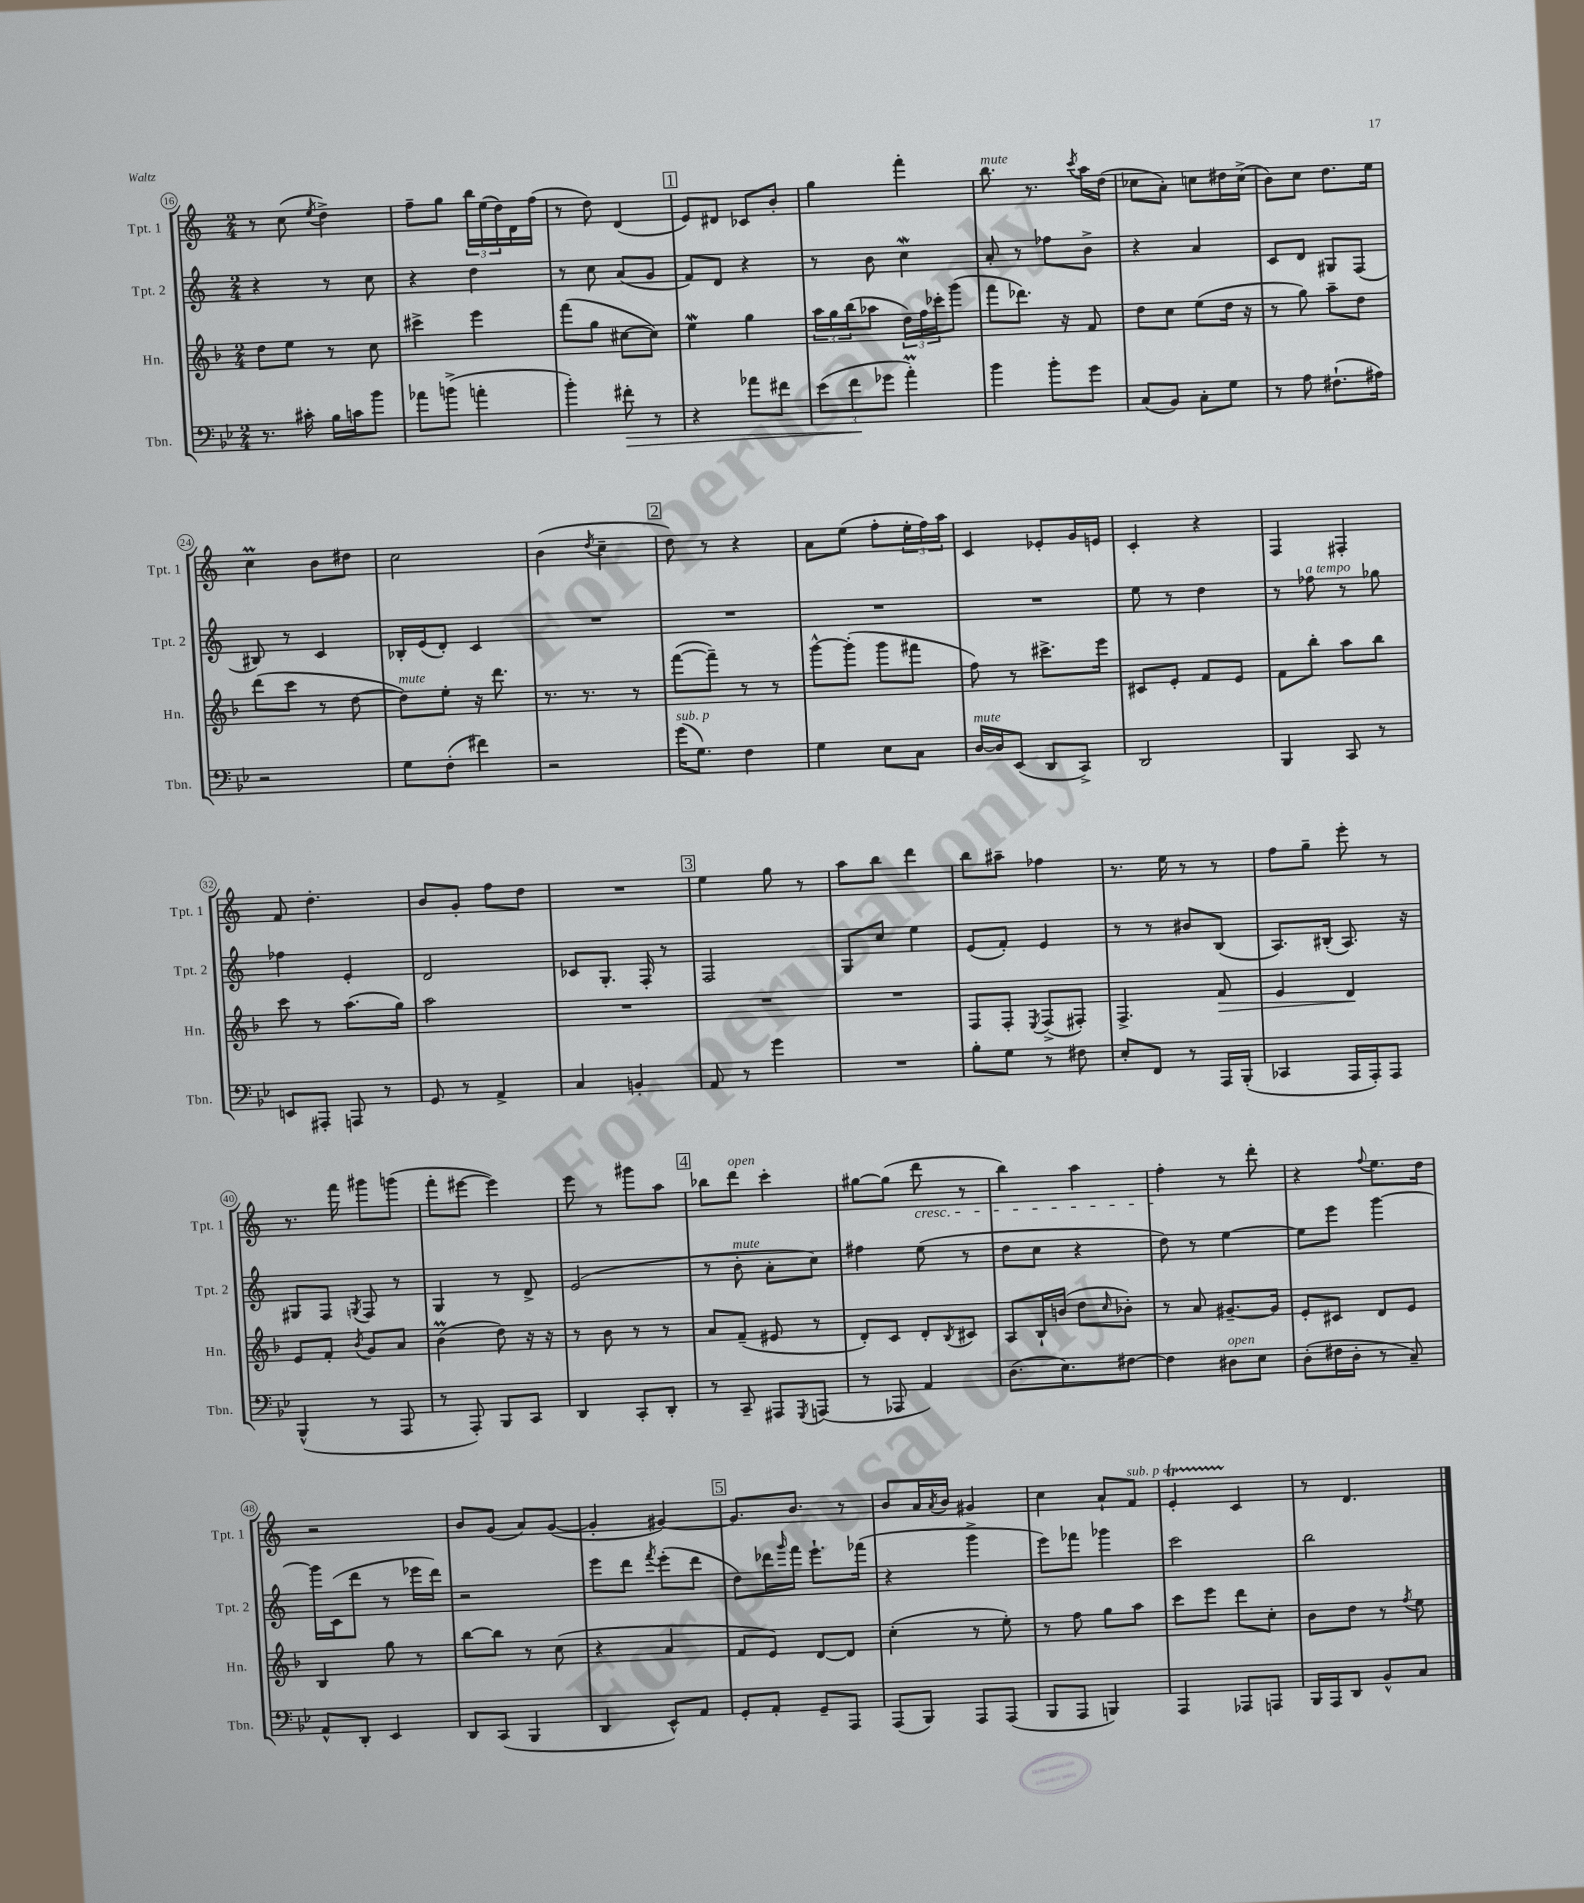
<<
\new StaffGroup <<
\new Staff = "s0" \with { instrumentName = "Tpt. 1" shortInstrumentName = "Tpt. 1" } {
    \clef treble \key c \major \numericTimeSignature \time 2/4
    r8 c''8( \acciaccatura { e''8 } d''4->) |
    f''8-- g''8 \tuplet 3/2 { b''16 e''16( d''16) } d'16 f''16( |
    r8 d''8) d'4( |
    \mark \markup { \box "1" } e'8) dis'8 ces'8 b'8-. |
    g''4 f'''4-. |
    b''8.^\markup { \italic "mute" } r8. \acciaccatura { c'''8 } a''16 d''16( |
    ces''8 a'8-.) c''8 dis''16 c''16->( |
    b'8) c''8 d''8. e''16 |
    c''4\prall b'8 dis''8 |
    c''2 |
    b'4( \acciaccatura { d''8 } c''4-- |
    \mark \markup { \box "2" } d''8) r8 r4 |
    a'8 e''8( f''8-. \tuplet 3/2 { e''16-. f''16) a''16 } |
    c'4 ees'8-. g'16 e'16 |
    c'4-. r4 |
    f4 fis4-. |
    f'8 d''4.-. |
    b'8 g'8-. f''8 d''8 |
    R2 |
    \mark \markup { \box "3" } e''4 g''8 r8 |
    a''8 b''8 d'''4 |
    b''8 ais''8-- fes''4 |
    r8. e''16 r8 r8 |
    f''8 g''8-- e'''8-. r8 |
    r8. f'''16 gis'''8 g'''8( |
    f'''8-. eis'''8~ eis'''4) |
    e'''8 r8 gis'''8 a''8 |
    \mark \markup { \box "4" } bes''8 d'''8^\markup { \italic "open" } c'''4-. |
    gis''8~ gis''8( d'''8\cresc r8 |
    b''4) a''4 |
    f''4-.\! r8 d'''8-. |
    r4 \appoggiatura { f''8 } e''8. d''16 |
    r2 |
    b'8 g'8( a'8) g'8~( |
    g'4-. gis'4~) |
    \mark \markup { \box "5" } gis'8. b'8. r8 |
    b'8 a'16 \acciaccatura { a'8 } b'16 gis'4 |
    c''4 a'8-! f'8^\markup { \italic "sub. p" } |
    e'4-.\startTrillSpan c'4\stopTrillSpan |
    r8 d'4. \bar "|." |
}
\new Staff = "s1" \with { instrumentName = "Tpt. 2" shortInstrumentName = "Tpt. 2" } {
    \clef treble \key c \major \numericTimeSignature \time 2/4
    r4 r8 c''8 |
    r4 d''4 |
    r8 c''8 a'8( g'8 |
    \mark \markup { \box "1" } f'8) d'8 r4 |
    r8 b'8 c''4\mordent |
    a'8-. r8 fes''8 b'8-> |
    r4 a'4 |
    c'8 d'8 gis8 f8( |
    bis8) r8 c'4 |
    bes16-. e'16( d'8-.) c'4 |
    R2 |
    \mark \markup { \box "2" } R2 |
    R2 |
    R2 |
    e''8 r8 d''4 |
    r8 fes''8^\markup { \italic "a tempo" } r8 ges''8 |
    fes''4 e'4-. |
    d'2 |
    ces'8 g8.-. f16-. r8 |
    \mark \markup { \box "3" } f2 |
    g8 c''8 e''4 |
    e'8( f'8-.) e'4 |
    r8 r8 bis'8 b8( |
    a8.) bis16-.( a8.) r16 |
    gis8 f8 \acciaccatura { g8 } f8 r8 |
    g4 r8 d'8-> |
    e'2( |
    \mark \markup { \box "4" } r8 b'8-.^\markup { \italic "mute" } a'8-. c''8) |
    fis''4 e''8( r8 |
    d''8 c''8 r4 |
    d''8) r8 e''4~ |
    e''8 e'''8 g'''4~ |
    g'''16 c'16( d'''8 r8 ees'''16 d'''16) |
    r2 |
    e'''8 d'''8 \acciaccatura { f'''8 } e'''8-.( d'''8 |
    \mark \markup { \box "5" } d''8) des'''16 \grace { g'''16 } f'''16 e'''8.-! fes'''16( |
    r4 g'''4-> |
    e'''8) fes'''8 ges'''4 |
    c'''2 |
    b''2 \bar "|." |
}
\new Staff = "s2" \with { instrumentName = "Hn." shortInstrumentName = "Hn." } {
    \clef treble \key f \major \numericTimeSignature \time 2/4
    d''8 e''8 r8 c''8 |
    cis'''4-> e'''4 |
    f'''8( g''8 cis''8~ cis''8) |
    \mark \markup { \box "1" } e''4\mordent g''4 |
    \tuplet 3/2 { a''16 g''16 bes''16( } aes''8 \tuplet 3/2 { d''16) f''16 ces'''16-. } g'''8( |
    f'''8 des'''8.) r16 f'8 |
    d''8 c''8 e''8( d''16 r16 |
    r8 g''8) a''8-- d''8 |
    d'''8( c'''8 r8 d''8~ |
    d''8^\markup { \italic "mute" }) e''8-. r16 d'''8. |
    r8. r8. r8 |
    \mark \markup { \box "2" } f'''8~( f'''8--) r8 r8 |
    g'''8~-^ g'''8-.( g'''8 fis'''8 |
    f''8) r8 cis'''8.-> e'''16 |
    cis'8 e'8-. f'8 e'8 |
    f'8 bes''8-. a''8 bes''8 |
    c'''8 r8 a''8.( g''16) |
    a''2 |
    R2 |
    \mark \markup { \box "3" } R2 |
    R2 |
    f8 f8-. \acciaccatura { e8 } f8->( fis8-.) |
    f4.-> f'8\> |
    e'4 d'4\! |
    e'8 f'8-. \acciaccatura { bes'8 } g'8 a'8 |
    bes'4\prall( d''8) r16 r16 |
    r8 bes'8 r8 r8 |
    \mark \markup { \box "4" } a'8 f'8--( eis'8 r8 |
    d'8-.) c'8 d'8-. \acciaccatura { bes8 } cis'8 |
    a8 bes16-! b'16( d''8 \grace { c''16 } bes'8-.) |
    r8 a'8 gis'8.~-- gis'16 |
    e'8-. cis'8 d'8 e'8 |
    bes4 g''8 r8 |
    bes''8~ bes''8 r8 c''8( |
    r4 a'4 |
    \mark \markup { \box "5" } f'8 e'8) d'8~ d'8 |
    c''4-.( r8 e''8-.) |
    r8 f''8 g''8 a''8 |
    c'''8 e'''8 d'''8 c''8-. |
    bes'8 d''8 r8 \acciaccatura { f''8 } e''8 \bar "|." |
}
\new Staff = "s3" \with { instrumentName = "Tbn." shortInstrumentName = "Tbn." } {
    \clef bass \key bes \major \numericTimeSignature \time 2/4
    r8. cis'16-. bes16 c'16 bes'8 |
    aes'8 b'8->( a'4-. |
    bes'4-.) fis'8-.\> r8 |
    \mark \markup { \box "1" } r4 aes'8 fis'8 |
    \tuplet 3/2 { ees'8( f'8\! ges'8 } a'4-.\prall) |
    bes'4 bes'8-. g'8 |
    c8( bes,8) c8-. g8 |
    r8 a8 fis8.-!( ais16) |
    r2 |
    g8 f8-.( fis'4) |
    r2 |
    \mark \markup { \box "2" } g'16^\markup { \italic "sub. p" }( g8.) f4 |
    g4 ees8 c8 |
    d16~^\markup { \italic "mute" } d16 ees,8( d,8 c,8->) |
    d,2 |
    bes,,4 c,8 r8 |
    e,8 ais,,8-. a,,8 r8 |
    g,8 r8 a,4-> |
    c4 b,4-. |
    \mark \markup { \box "3" } a,8 r8 g'4 |
    R2 |
    bes8-. g8 r8 fis8 |
    ees8-. f,8 r8 a,,16 bes,,16-.( |
    ces,4 a,,16 a,,16-.) a,,8 |
    bes,,4-^( r8 a,,8 |
    r8 a,,8-.) bes,,8 c,8 |
    d,4 c,8-. d,8-. |
    \mark \markup { \box "4" } r8 c,8-- ais,,8 \acciaccatura { g,,8 } a,,8( |
    r8 aes,,8 a,4) |
    d8.( ees8.) fis8~ |
    fis4 dis8^\markup { \italic "open" } ees8 |
    d8-.( fis16 d16-. r8 c8--) |
    a,8-^ d,8-. ees,4 |
    d,8 c,8( bes,,4 |
    d,4 ees,8-^) a,8 |
    \mark \markup { \box "5" } g,8-. a,8-. g,8-- a,,8 |
    a,,8( bes,,8) a,,8 a,,8( |
    bes,,8 a,,8 b,,4) |
    a,,4 aes,,8 a,,8 |
    bes,,16 a,,16 d,8 bes,8-^ c8 \bar "|." |
}
>>
>>
\layout { \context { \Score currentBarNumber = #16 \override BarNumber.stencil = #(make-stencil-circler 0.1 0.3 ly:text-interface::print) } }
